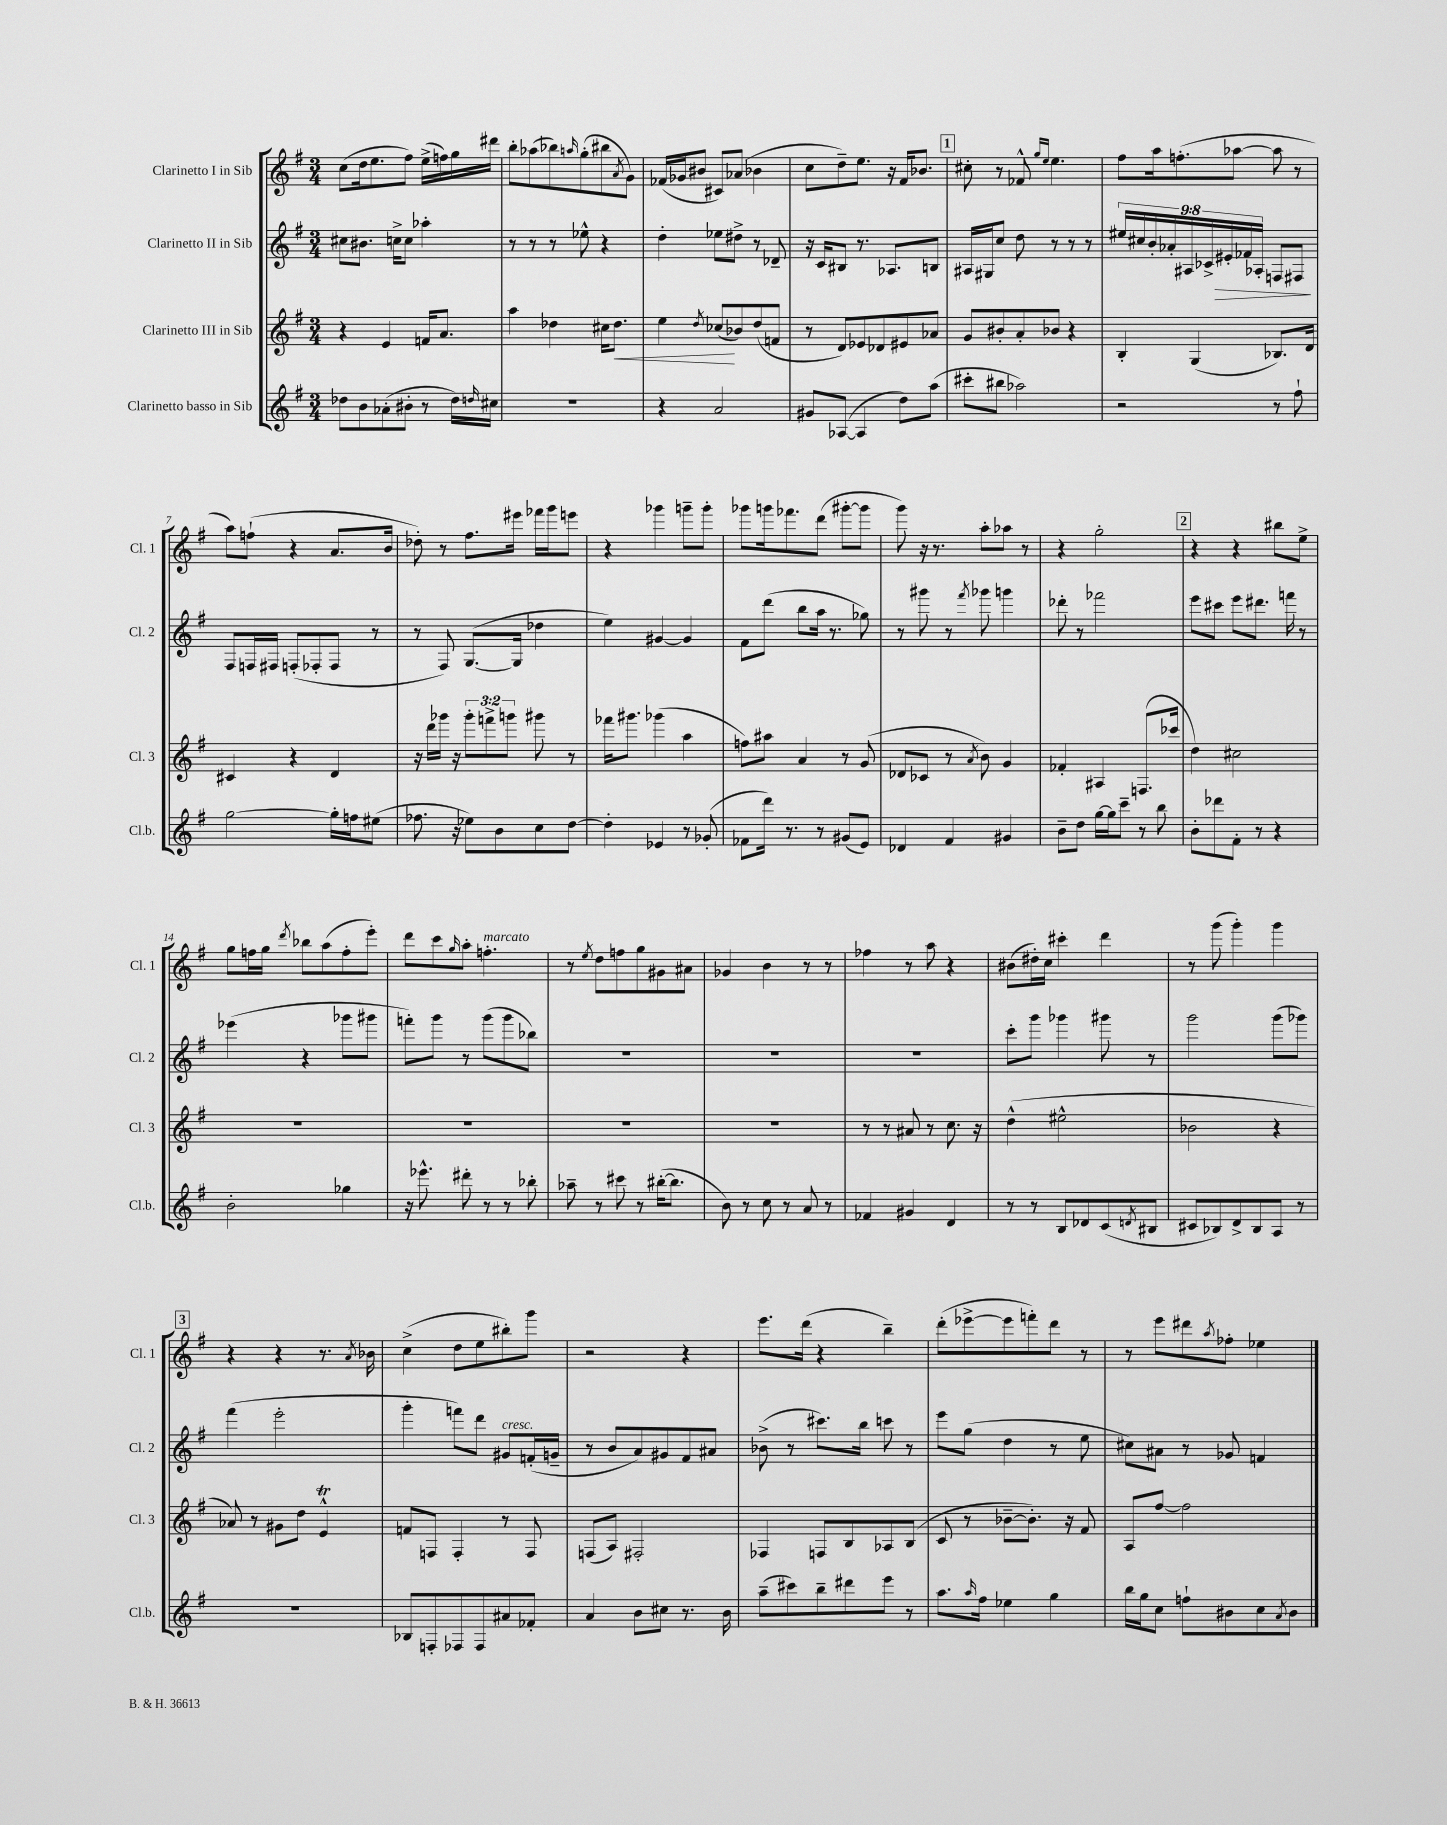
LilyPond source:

<<
\new StaffGroup <<
\new Staff = "s0" \with { instrumentName = "Clarinetto I in Sib" shortInstrumentName = "Cl. 1" } {
    \clef treble \key g \major \numericTimeSignature \time 3/4
    c''8( d''16 e''8. fis''8) e''16->( f''16) g''16 dis'''16 |
    b''8-. aes''8( bes''8) \grace { a''16 } g''8-.( bis''8 \acciaccatura { a'8 } g'8) |
    fes'16( ges'16 bis'8 cis'8) aes'8( bes'4 |
    c''8 d''8--) e''8. r16 fis'16 bes'8. |
    \mark \markup { \box "1" } cis''8-. r8 fes'8-^ \grace { g''16 e''16 } e''4. |
    fis''8 a''16 f''8.-.( aes''8~ aes''8 r8 |
    a''8) f''8-!( r4 a'8. b'16 |
    des''8-.) r8 fis''8. eis'''16 fes'''16 g'''16 e'''8 |
    r4 ges'''4 g'''8-- g'''8-. |
    ges'''8 g'''16 fes'''8. d'''8( gis'''8~-. gis'''8 |
    g'''8) r16 r8. a''8-. aes''8 r8 |
    r4 g''2-. |
    \mark \markup { \box "2" } r4 r4 bis''8 e''8-> |
    g''8 f''16 g''16 \acciaccatura { d'''8 } bes''8 a''8( f''8-. e'''8-.) |
    d'''8 c'''8 \grace { g''16 } a''8-. f''4.-.^\markup { \italic "marcato" } |
    r8 \acciaccatura { e''8 } d''8 f''8 g''8 gis'8 ais'8 |
    ges'4 b'4 r8 r8 |
    fes''4 r8 a''8 r4 |
    bis'8( dis''16-.) c''16 cis'''4-. d'''4 |
    r8 g'''8( g'''4-.) g'''4 |
    \mark \markup { \box "3" } r4 r4 r8. \acciaccatura { a'8 } bes'16 |
    c''4->( d''8 e''8 bis''8-.) g'''8 |
    r2 r4 |
    e'''8. d'''16( r4 b''4--) |
    d'''8-.( ees'''8~-> ees'''8 f'''8-.) d'''8 r8 |
    r8 e'''8 dis'''8 \acciaccatura { a''8 } fes''8-. ees''4 \bar "|." |
}
\new Staff = "s1" \with { instrumentName = "Clarinetto II in Sib" shortInstrumentName = "Cl. 2" } {
    \clef treble \key g \major \numericTimeSignature \time 3/4 \override Staff.TupletNumber.text = #tuplet-number::calc-fraction-text
    cis''8 bis'8. c''16-> c''8 aes''4-. |
    r8 r8 r8 ees''8-^ r4 |
    d''4-. ees''8 dis''8-> r8 des'8-- |
    r16 c'16 bis8 r8. aes8. b8 |
    \mark \markup { \box "1" } ais16 gis16 c''8 d''8 r8 r8 r8 |
    \tuplet 9/8 { eis''16 cis''16 b'16-. aes'16-. ais16 ces'16-> eis'16-.\> fes'16 aes16-. } f8 fis8\! |
    fis8 f16 fis16 f8-.( fes8-. fes8 r8 |
    r8 fis8) g8.~( g16 des''4 |
    e''4) gis'4~ gis'4 |
    fis'8 d'''8( b''8 a''16 r8. ges''8) |
    r8 gis'''8 r8 \acciaccatura { fis'''8 } ges'''8 g'''4 |
    des'''8-. r8 fes'''2 |
    \mark \markup { \box "2" } e'''8 cis'''8 e'''8 dis'''8. f'''16 r8 |
    ees'''4( r4 ges'''8 gis'''8 |
    f'''8-.) g'''8 r8 g'''8( g'''8 bes''8) |
    R2. |
    R2. |
    R2. |
    c'''8-. g'''8 ges'''4 gis'''8 r8 |
    g'''2 g'''8( ges'''8) |
    \mark \markup { \box "3" } fis'''4( e'''2-. |
    g'''4-. f'''8) d'''8 gis'8^\markup { \italic "cresc." } f'16-.( g'16-- |
    r8 b'8 a'8) gis'8 fis'8 ais'8 |
    bes'8->( r8 cis'''8.) b''16 c'''8 r8 |
    e'''8 g''8( d''4 r8 e''8 |
    cis''8) ais'8 r8 ges'8 f'4 \bar "|." |
}
\new Staff = "s2" \with { instrumentName = "Clarinetto III in Sib" shortInstrumentName = "Cl. 3" } {
    \clef treble \key g \major \numericTimeSignature \time 3/4 \override Staff.TupletNumber.text = #tuplet-number::calc-fraction-text
    r4 e'4 f'16 a'8. |
    a''4 des''4 cis''16 des''8.\< |
    e''4 \acciaccatura { d''8 } ces''8\!( bes'8) d''8( f'8 |
    r8 d'8) ees'8 des'8 eis'8 aes'8 |
    \mark \markup { \box "1" } g'8 bis'8-. a'8-. bes'8 r4 |
    b4-. g4( bes8.) d'16 |
    cis'4 r4 d'4 |
    r16 d'''16 ges'''16 r16 \tuplet 3/2 { ges'''8-. f'''8-> g'''8 } gis'''8 r8 |
    fes'''16 gis'''8. ges'''4( a''4 |
    f''8) ais''8 a'4 r8 g'8( |
    des'8 ces'8 r8 \acciaccatura { a'8 } b'8) g'4 |
    fes'4-. ais4 f8.( ces'''16 |
    \mark \markup { \box "2" } d''4) cis''2 |
    R2. |
    R2. |
    R2. |
    R2. |
    r8 r8 ais'8 r8 c''8. r16 |
    d''4-^( eis''2-^ |
    bes'2 r4 |
    \mark \markup { \box "3" } aes'8) r8 gis'8 d''8 e'4-^\trill |
    f'8 f8 f4-. r8 f8 |
    f8( a8) fis2-. |
    fes4 f8 b8 aes8 b8( |
    c'8 r8 bes'8~-- bes'8.-.) r16 fis'8 |
    a8 fis''8~ fis''2 \bar "|." |
}
\new Staff = "s3" \with { instrumentName = "Clarinetto basso in Sib" shortInstrumentName = "Cl.b." } {
    \clef treble \key g \major \numericTimeSignature \time 3/4
    des''8 b'8 aes'8-.( bis'8-. r8 des''16) \grace { d''16 } cis''16 |
    R2. |
    r4 a'2 |
    gis'8 aes8~( aes4 d''8) a''8( |
    \mark \markup { \box "1" } cis'''8-. bis''8 aes''2) |
    r2 r8 fis''8-! |
    g''2~ g''16-. f''16 eis''8( |
    fes''8. r16 ees''8) b'8 c''8 d''8~ |
    d''4-. ees'4 r8 ges'8-.( |
    fes'8 d'''16) r8. r8 gis'8( e'8) |
    des'4 fis'4 gis'4 |
    b'8-- d''8 g''16~ g''16 c'''8-- r8 b''8 |
    \mark \markup { \box "2" } b'8-. des'''8 fis'8-. r8 r4 |
    b'2-. ges''4 |
    r16 ees'''8.-^ dis'''8-. r8 r8 bes''8-. |
    aes''8-- r8 cis'''8 r8 bis''16~-.( bis''8. |
    b'8) r8 c''8 r8 a'8 r8 |
    fes'4 gis'4 d'4 |
    r8 r8 b8 des'8 c'8( \acciaccatura { d'8 } bis8 |
    cis'8 bes8) d'8-> bes8 a8 r8 |
    \mark \markup { \box "3" } R2. |
    bes8 f8-. fes8 fes8 ais'8 fes'8-. |
    a'4 b'8 cis''8 r8. b'16 |
    a''8--( cis'''8) b''8-- dis'''8 e'''8 r8 |
    a''8. \grace { a''16 } fis''16 ees''4 g''4 |
    b''16 g''16 c''8 f''8-! bis'8 c''8 \acciaccatura { a'8 } bis'8 \bar "|." |
}
>>
>>
